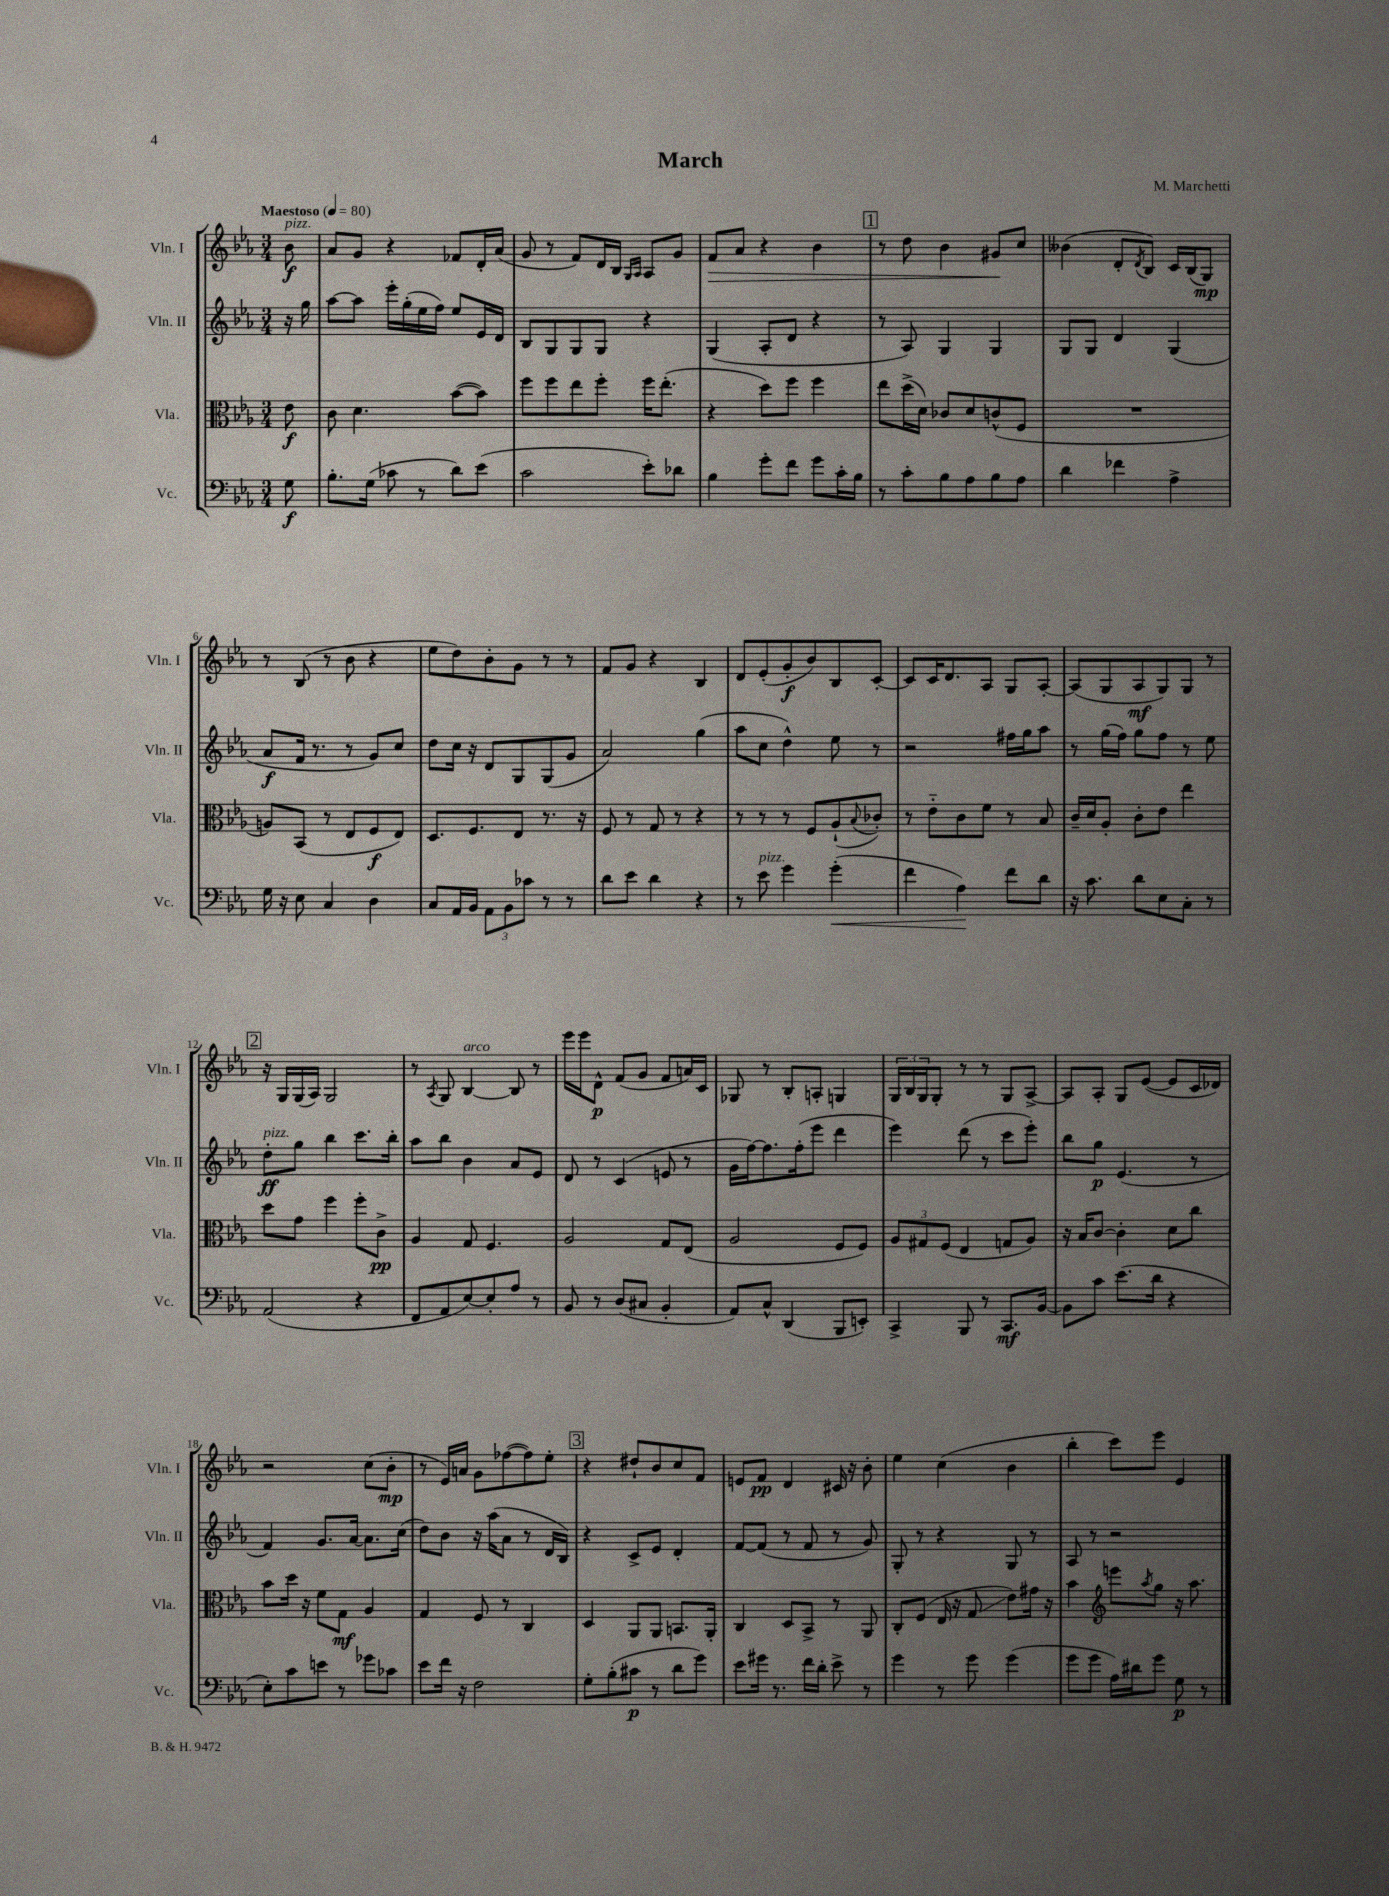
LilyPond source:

\header { title = "March" composer = "M. Marchetti" }
<<
\new StaffGroup <<
\new Staff = "s0" \with { instrumentName = "Vln. I" shortInstrumentName = "Vln. I" } {
    \clef treble \key ees \major \numericTimeSignature \time 3/4 \partial 8 \tempo "Maestoso" 4 = 80
    bes'8\f^\markup { \italic "pizz." } |
    aes'8 g'8 r4 fes'8 d'16-. aes'16( |
    g'8 r8 f'8) d'16 bes16 \grace { g16 aes16 } aes8 g'8 |
    f'8\> aes'8 r4 bes'4 |
    \mark \markup { \box "1" } r8 d''8 bes'4 gis'8\! c''8 |
    beses'4( d'8-. \acciaccatura { d'8 } bes8) c'16 bes16( g8\mp) |
    r8 bes8( r8 bes'8 r4 |
    ees''8 d''8) bes'8-. g'8 r8 r8 |
    f'8 g'8 r4 bes4 |
    d'8 ees'8-.( g'8-.\f bes'8) bes8 c'8~-. |
    c'8 c'16 d'8. aes8 g8 aes8~-. |
    aes8( g8 aes8\mf g8) g8 r8 |
    \mark \markup { \box "2" } r16 g16 g16( aes16) g2 |
    r8 \acciaccatura { aes8 } g8 bes4~^\markup { \italic "arco" } bes8 r8 |
    ees'''16 ees'''16 d'8-^\p f'8( g'8 f'8 a'16) c'16 |
    ges8 r8 bes8-. a8-. g4 |
    \tuplet 3/2 { g16 bes16 g16 } g8-. r8 r8 g8 aes8~-> |
    aes8 aes8-. g8 ees'8~( ees'8 c'16 des'16) |
    r2 c''8( bes'8-.\mp |
    r8 ees'16) a'16 g'8 fes''8~( fes''8) ees''8-. |
    \mark \markup { \box "3" } r4 dis''8-! bes'8 c''8 f'8 |
    e'8 f'8\pp d'4 cis'16 r16 bes'8-. |
    ees''4 c''4( bes'4 |
    bes''4-. c'''8) ees'''8 ees'4 \bar "|." |
}
\new Staff = "s1" \with { instrumentName = "Vln. II" shortInstrumentName = "Vln. II" } {
    \clef treble \key ees \major \numericTimeSignature \time 3/4 \partial 8
    r16 g''16 |
    aes''8~ aes''8 ees'''16-. g''16-.( ees''16 f''16) ees''8 ees'16 d'16 |
    bes8 g8 g8 g8 r4 |
    g4( aes8-. d'8 r4 |
    \mark \markup { \box "1" } r8 aes8) g4 g4 |
    g8 g8 d'4 g4( |
    aes'8\f f'16 r8. r8 g'8) c''8 |
    d''8 c''16 r16 d'8 g8 g8( g'8 |
    aes'2) g''4( |
    aes''8 c''8 d''4-^) ees''8 r8 |
    r2 fis''16 g''16 aes''8 |
    r8 g''16( f''16) g''8 f''8 r8 ees''8 |
    \mark \markup { \box "2" } d''8-.\ff^\markup { \italic "pizz." } g''8 bes''4 c'''8. bes''16-. |
    aes''8 bes''8 bes'4 aes'8 ees'8 |
    d'8 r8 c'4( e'8 r8 |
    g'16 f''16~) f''8. f''16-.( ees'''8 d'''4 |
    ees'''4) d'''8( r8 c'''8 ees'''8-.) |
    bes''8 g''8\p ees'4.( r8 |
    f'4) g'8. aes'16~ aes'8. c''16( |
    d''8) bes'8 r16 aes''16( aes'8 r8 d'16 bes16) |
    \mark \markup { \box "3" } r4 c'8-> ees'8 d'4-. |
    f'8~ f'8( r8 f'8 r8 g'8) |
    g8-. r8 r4 g8 r8 |
    aes8 r8 r2 \bar "|." |
}
\new Staff = "s2" \with { instrumentName = "Vla." shortInstrumentName = "Vla." } {
    \clef alto \key ees \major \numericTimeSignature \time 3/4 \partial 8
    ees'8\f |
    c'8 d'4. bes'8~( bes'8) |
    f''8 f''8 ees''8 f''8-. f''16 ees''8.-.( |
    r4 d''8) f''8 f''4 |
    \mark \markup { \box "1" } ees''8 d''16->( d'16) ces'8 d'8 c'8-^( f8 |
    R2. |
    a8) bes,8( r8 ees8 f8\f ees8) |
    d8. f8. ees8 r8. r16 |
    f8 r8 g8 r8 r4 |
    r8 r8 r8 f8 aes8-!( \appoggiatura { bes8 } ces'8-.) |
    r8 ees'8-_ c'8 f'8 r8 bes8 |
    c'16-- d'16 aes8-. c'8-. ees'8 ees''4 |
    \mark \markup { \box "2" } d''8 g'8 f''4 f''8-. c'8->\pp |
    aes4 g8 f4. |
    aes2 g8 ees8( |
    aes2 f8 f8) |
    \tuplet 3/2 { aes8 gis8 f8( } ees4 g8 aes8) |
    r16 bes16 c'8~ c'4-. d'8 c''8 |
    bes'8 d''16 r16 f'8 g8\mf aes4 |
    g4 f8 r8 c4 |
    \mark \markup { \box "3" } d4 aes,8 aes,8 b,8. aes,16-. |
    c4 d8 bes,8-> r8 aes,8 |
    c8-. f8( ees16 r16 g8\glissando ees'8) gis'16 r16 |
    bes'4 \clef treble e'''8 \acciaccatura { aes''8 } g''8 r16 aes''8. \bar "|." |
}
\new Staff = "s3" \with { instrumentName = "Vc." shortInstrumentName = "Vc." } {
    \clef bass \key ees \major \numericTimeSignature \time 3/4 \partial 8
    g8\f |
    bes8.-. g16( ces'8 r8 d'8) ees'8( |
    c'2 ees'8-.) des'8 |
    bes4 g'8-. f'8 g'8 c'16-. bes16 |
    \mark \markup { \box "1" } r8 c'8-. bes8 aes8 bes8 aes8 |
    d'4 fes'4 aes4-> |
    g16 r16 ees8 c4 d4 |
    c8 aes,16 bes,16 \tuplet 3/2 { aes,8 bes,8 ces'8 } r8 r8 |
    d'8 ees'8 d'4 r4 |
    r8 ees'8^\markup { \italic "pizz." } g'4 g'4-.\<( |
    f'4 aes4\!) f'8 d'8 |
    r16 c'8. d'8 ees8 c8-. r8 |
    \mark \markup { \box "2" } aes,2( r4 |
    f,8 aes,8 ees8~) ees8-. aes8 r8 |
    bes,8 r8 d8( cis8 bes,4-. |
    aes,8) c8-^ d,4( bes,,8 e,8-.) |
    c,4-> bes,,8 r8 c,8.\mf bes,16~ |
    bes,8 c'8 ees'8.( d'16 r4 |
    ees8-.) c'8 e'8 r8 ges'8 ces'8 |
    ees'8 f'16 r16 f2 |
    \mark \markup { \box "3" } g8-. bes8-.( cis'8\p r8 d'8 g'8) |
    ees'8 gis'16 r8. f'16 d'16-. ees'8-> r8 |
    g'4 r8 g'8 g'4( |
    g'8 g'8 aes16) dis'16 g'8 g8\p r8 \bar "|." |
}
>>
>>
